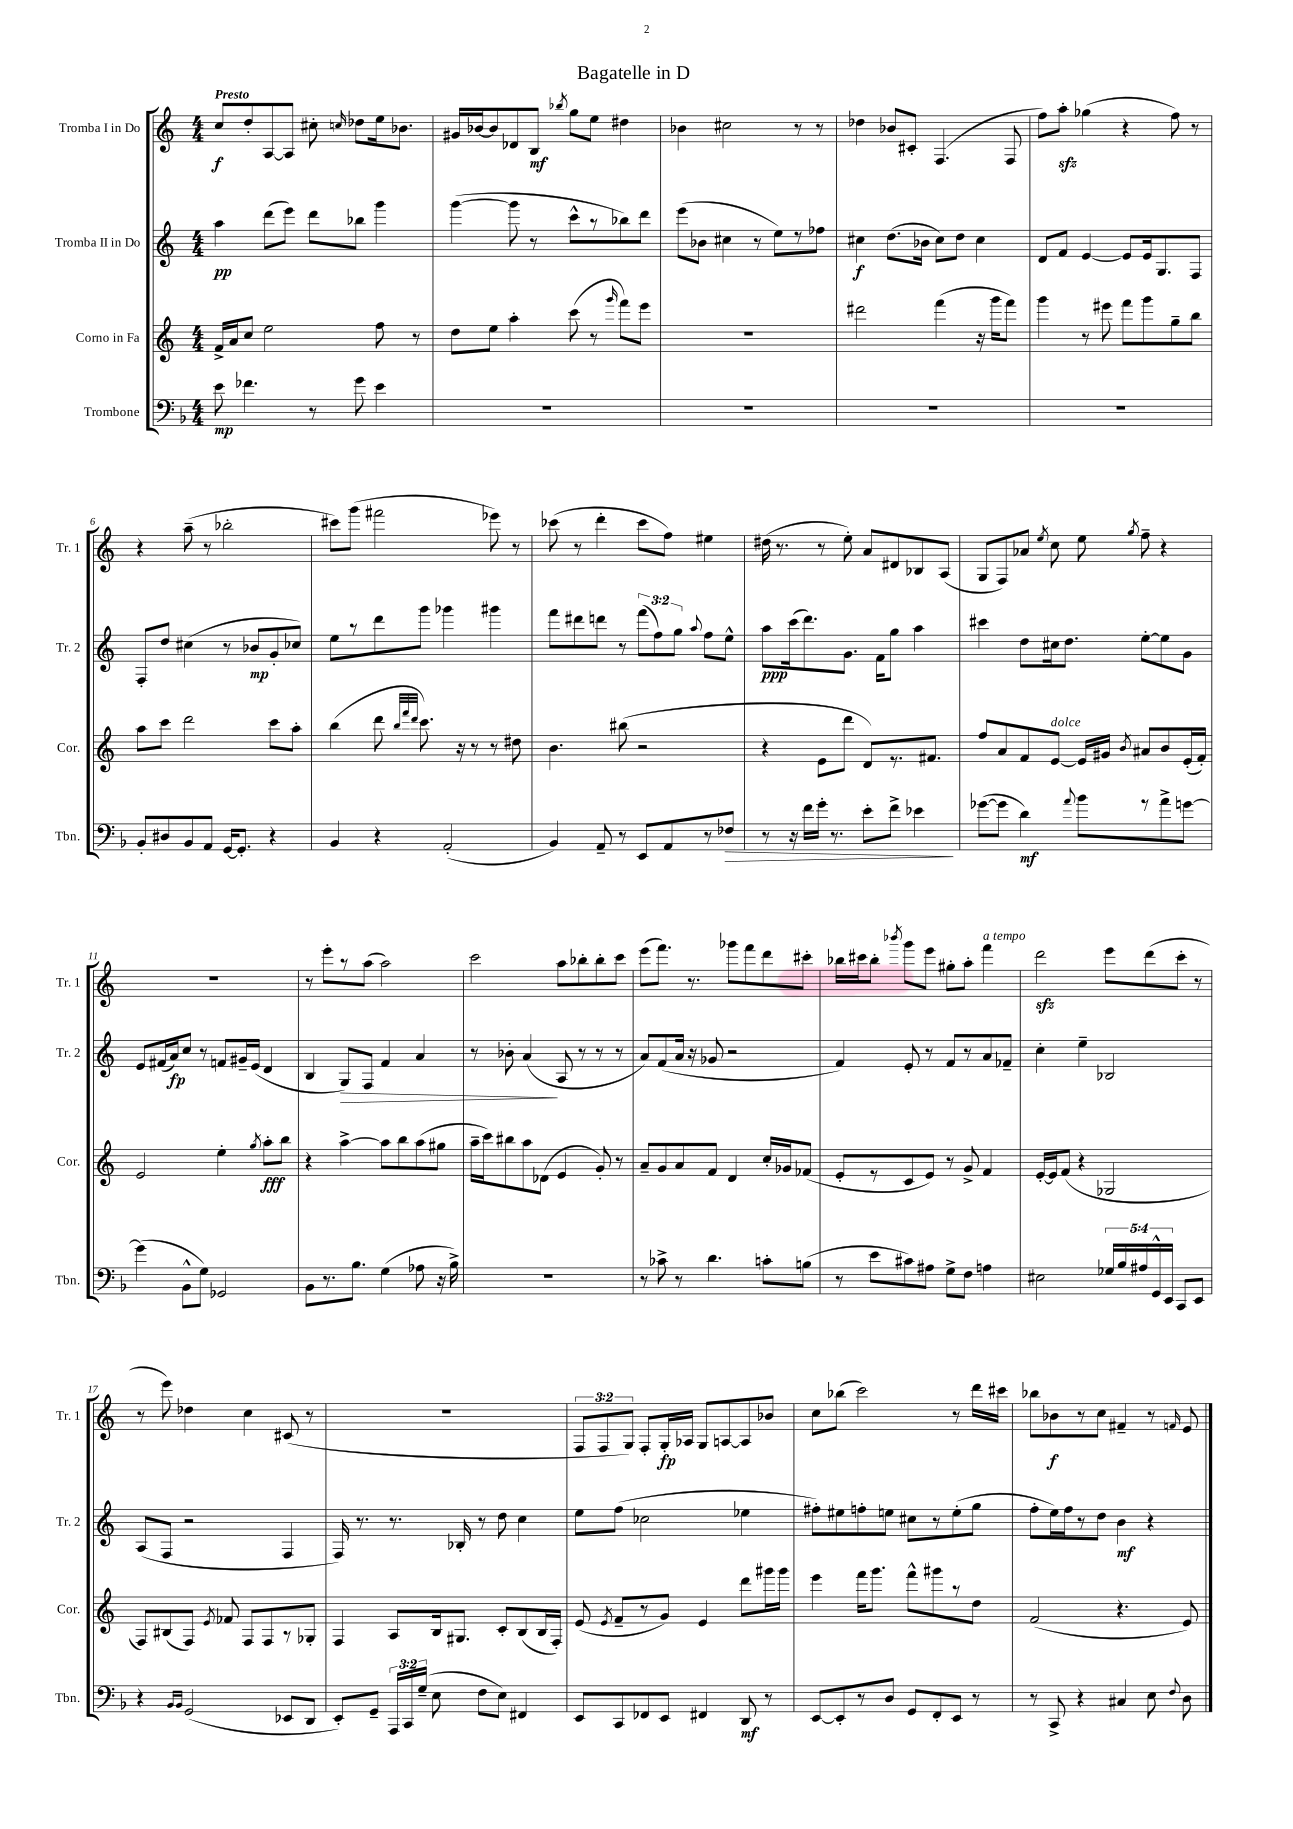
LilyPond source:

\header { title = "Bagatelle in D" }
<<
\new StaffGroup <<
\new Staff = "s0" \with { instrumentName = "Tromba I in Do" shortInstrumentName = "Tr. 1" } {
    \clef treble \key c \major \numericTimeSignature \time 4/4 \override Staff.TupletNumber.text = #tuplet-number::calc-fraction-text \tempo "Presto"
    \autoBeamOff c''8[\f d''8-. a8~ a8] cis''8-. \grace { c''16 } des''8[ e''16 bes'8.] |
    gis'16[ bes'16~ bes'8 des'8 b8]\mf \acciaccatura { bes''8 } g''8[ e''8] dis''4 |
    bes'4 cis''2 r8 r8 |
    des''4 bes'8[ cis'8]-. f4.( f8 |
    f''8[) a''8]-.\sfz ges''4( r4 f''8) r8 |
    r4 a''8--( r8 bes''2-. |
    cis'''8[) g'''8]( fis'''2 ees'''8) r8 |
    ces'''8( r8 d'''4-. ces'''8[ f''8]) eis''4 |
    dis''16( r8. r8 e''8-.) a'8[ dis'8 bes8 a8]( |
    g8[ f8) aes'8] \acciaccatura { e''8 } c''8 e''8 \acciaccatura { g''8 } f''8-- r4 |
    R1 |
    r8 e'''8[-. r8 a''8]( a''2) |
    c'''2 a''8[ bes''8-. bes''8-. c'''8] |
    e'''8[( f'''8.]) r8. ges'''8[ f'''8 d'''8 cis'''8]-. |
    bes''16[ cis'''16 bes''8]-. \acciaccatura { bes'''8 } g'''8[ e'''8] gis''8[-. a''8]-. f'''4^\markup { \italic "a tempo" } |
    d'''2\sfz e'''8[ d'''8( c'''8]-. r8 |
    r8 e'''8) des''4 c''4 cis'8( r8 |
    R1 |
    \tuplet 3/2 { f8[ f8 g8]) } f8[-. g16-.\fp aes16] g8[ a8~ a8 bes'8] |
    c''8[ bes''8]( c'''2) r8 d'''16[ cis'''16] |
    bes''8[ bes'8\f r8 c''8] fis'4-- r8 \grace { f'16 } e'8 \bar "|." |
}
\new Staff = "s1" \with { instrumentName = "Tromba II in Do" shortInstrumentName = "Tr. 2" } {
    \clef treble \key c \major \numericTimeSignature \time 4/4 \override Staff.TupletNumber.text = #tuplet-number::calc-fraction-text
    \autoBeamOff a''4\pp d'''8[( e'''8]) d'''8[ bes''8] g'''4 |
    g'''4~( g'''8 r8 c'''8[-^ r8 bes''8) d'''8] |
    e'''8[( bes'8] cis''4 r8 e''8[) r8 fes''8] |
    cis''4\f d''8.[( bes'16] cis''8[) d''8] cis''4 |
    d'8[ f'8] e'4~ e'8[ e'16 g8. f8] |
    f8[-. d''8] cis''4( r8 bes'8[\mp g'8-. ces''8]) |
    e''8[ r8 d'''8 g'''8] ges'''4 gis'''4 |
    f'''8[ dis'''8 d'''8] r8 \tuplet 3/2 { f'''8[( f''8) g''8] } \appoggiatura { a''8 } f''8[ e''8]-^ |
    a''8[\ppp c'''16( d'''8.) g'8.] f'16[ g''8] a''4 |
    cis'''4 d''8[ cis''16 d''8.] e''8[~-. e''8 g'8] |
    e'8[ fis'16( a'16\fp) c''8] r8 f'8[ gis'16-- e'16]( d'4 |
    b4 g8[\>) f8] f'4 a'4 |
    r8 bes'8-. a'4\!( a8 r8 r8 r8 |
    a'8[) f'8( a'16] r16 ges'8 r2 |
    f'4) e'8-. r8 f'8[ r8 a'8 fes'8]-- |
    c''4-. e''4-- bes2 |
    a8[( f8] r2 f4 |
    f16) r8. r8. bes16-. r8 d''8 c''4 |
    e''8[ f''8]( ces''2 ees''4 |
    fis''8[-.) eis''8 f''8-. e''8] cis''8[ r8 e''8-.( g''8] |
    f''8[-. e''16) f''16 r8 d''8] b'4\mf r4 \bar "|." |
}
\new Staff = "s2" \with { instrumentName = "Corno in Fa" shortInstrumentName = "Cor." } {
    \clef treble \key c \major \numericTimeSignature \time 4/4
    \autoBeamOff f'16[-> a'16 c''8] e''2 f''8 r8 |
    d''8[ e''8] a''4-. c'''8( r8 \grace { g'''16 } f'''8[) e'''8] |
    R1 |
    dis'''2 f'''4( r16 g'''16[ f'''8]) |
    g'''4 r8 eis'''8 f'''8[ g'''8 g''8-- b''8] |
    a''8[ c'''8] d'''2 c'''8[ a''8]-. |
    b''4( d'''8 \grace { b''32[ f'''32 d'''32] } c'''8.) r16 r8 r8 dis''8 |
    b'4. bis''8( r2 |
    r4 e'8[ d'''8] d'8[) r8. fis'8.] |
    f''8[ a'8 f'8 e'8]~^\markup { \italic "dolce" } e'16[ gis'16] \acciaccatura { b'8 } ais'8[ b'8 e'16-.( f'16]-.) |
    e'2 e''4-. \acciaccatura { g''8 } a''8[-.\fff b''8] |
    r4 a''4~-> a''8[ b''8 a''8( gis''8] |
    a''16[-- c'''16) bis''8 a''8 des'8]( e'4 g'8-.) r8 |
    a'8[-- g'8 a'8 f'8] d'4 c''16[-. ges'16 fes'8]( |
    e'8[-. r8 c'8 e'8]) r8 g'8-> f'4 |
    e'16[~-. e'16 f'8]( r4 ges2 |
    f8[) bis8( f8]) \acciaccatura { e'8 } fes'8 f8[ f8 r8 ges8]-. |
    f4 a8[ b16 gis8.] c'8[-. b8( b16 f16]-.) |
    e'8( \acciaccatura { e'8 } f'8[-- r8 g'8]) e'4 d'''8[ gis'''16 gis'''16] |
    e'''4 f'''16[ g'''8.] f'''8[-^ gis'''8 r8 d''8] |
    f'2( r4. e'8) \bar "|." |
}
\new Staff = "s3" \with { instrumentName = "Trombone" shortInstrumentName = "Tbn." } {
    \clef bass \key f \major \numericTimeSignature \time 4/4 \override Staff.TupletNumber.text = #tuplet-number::calc-fraction-text
    \autoBeamOff e'8\mp fes'4. r8 g'8 e'4 |
    R1 |
    R1 |
    R1 |
    R1 |
    bes,8[-. dis8 bes,8 a,8] g,16[~ g,8.]-. r4 |
    bes,4 r4 a,2-.( |
    bes,4) a,8-- r8 e,8[ a,8 r8 fes8]\> |
    r8 r16 f'16[ g'16]-. r8. e'8[-. f'8]-> ees'4\! |
    ges'8[~( ges'8] d'4\mf) \appoggiatura { a'8 } bes'8[ r8 a'8-> g'8]~ |
    g'4( bes,8[-^ g8]) ges,2 |
    bes,8[ r8. bes8.] g4( aes8 r16 bes16->) |
    R1 |
    r8 ces'8-> r8 d'4. c'8[-. b8]( |
    r8 e'8[ cis'8) ais8] g8[-> f8] a4 |
    eis2 \tuplet 5/4 { ges16[ bes16 ais16 g,16-^ e,16] } c,8[ e,8] |
    r4 \grace { bes,16[ bes,16] } g,2( ees,8[ d,8] |
    e,8[-.) g,8]-- \tuplet 3/2 { a,,16[ c,16 g16]--( } e8 f8[ e8]) fis,4 |
    e,8[ c,8 fes,8 e,8] fis,4 d,8\mf r8 |
    e,8[~ e,8-. r8 d8] g,8[ f,8-. e,8] r8 |
    r8 c,8-> r4 cis4 e8 \appoggiatura { f8 } d8 \bar "|." |
}
>>
>>
